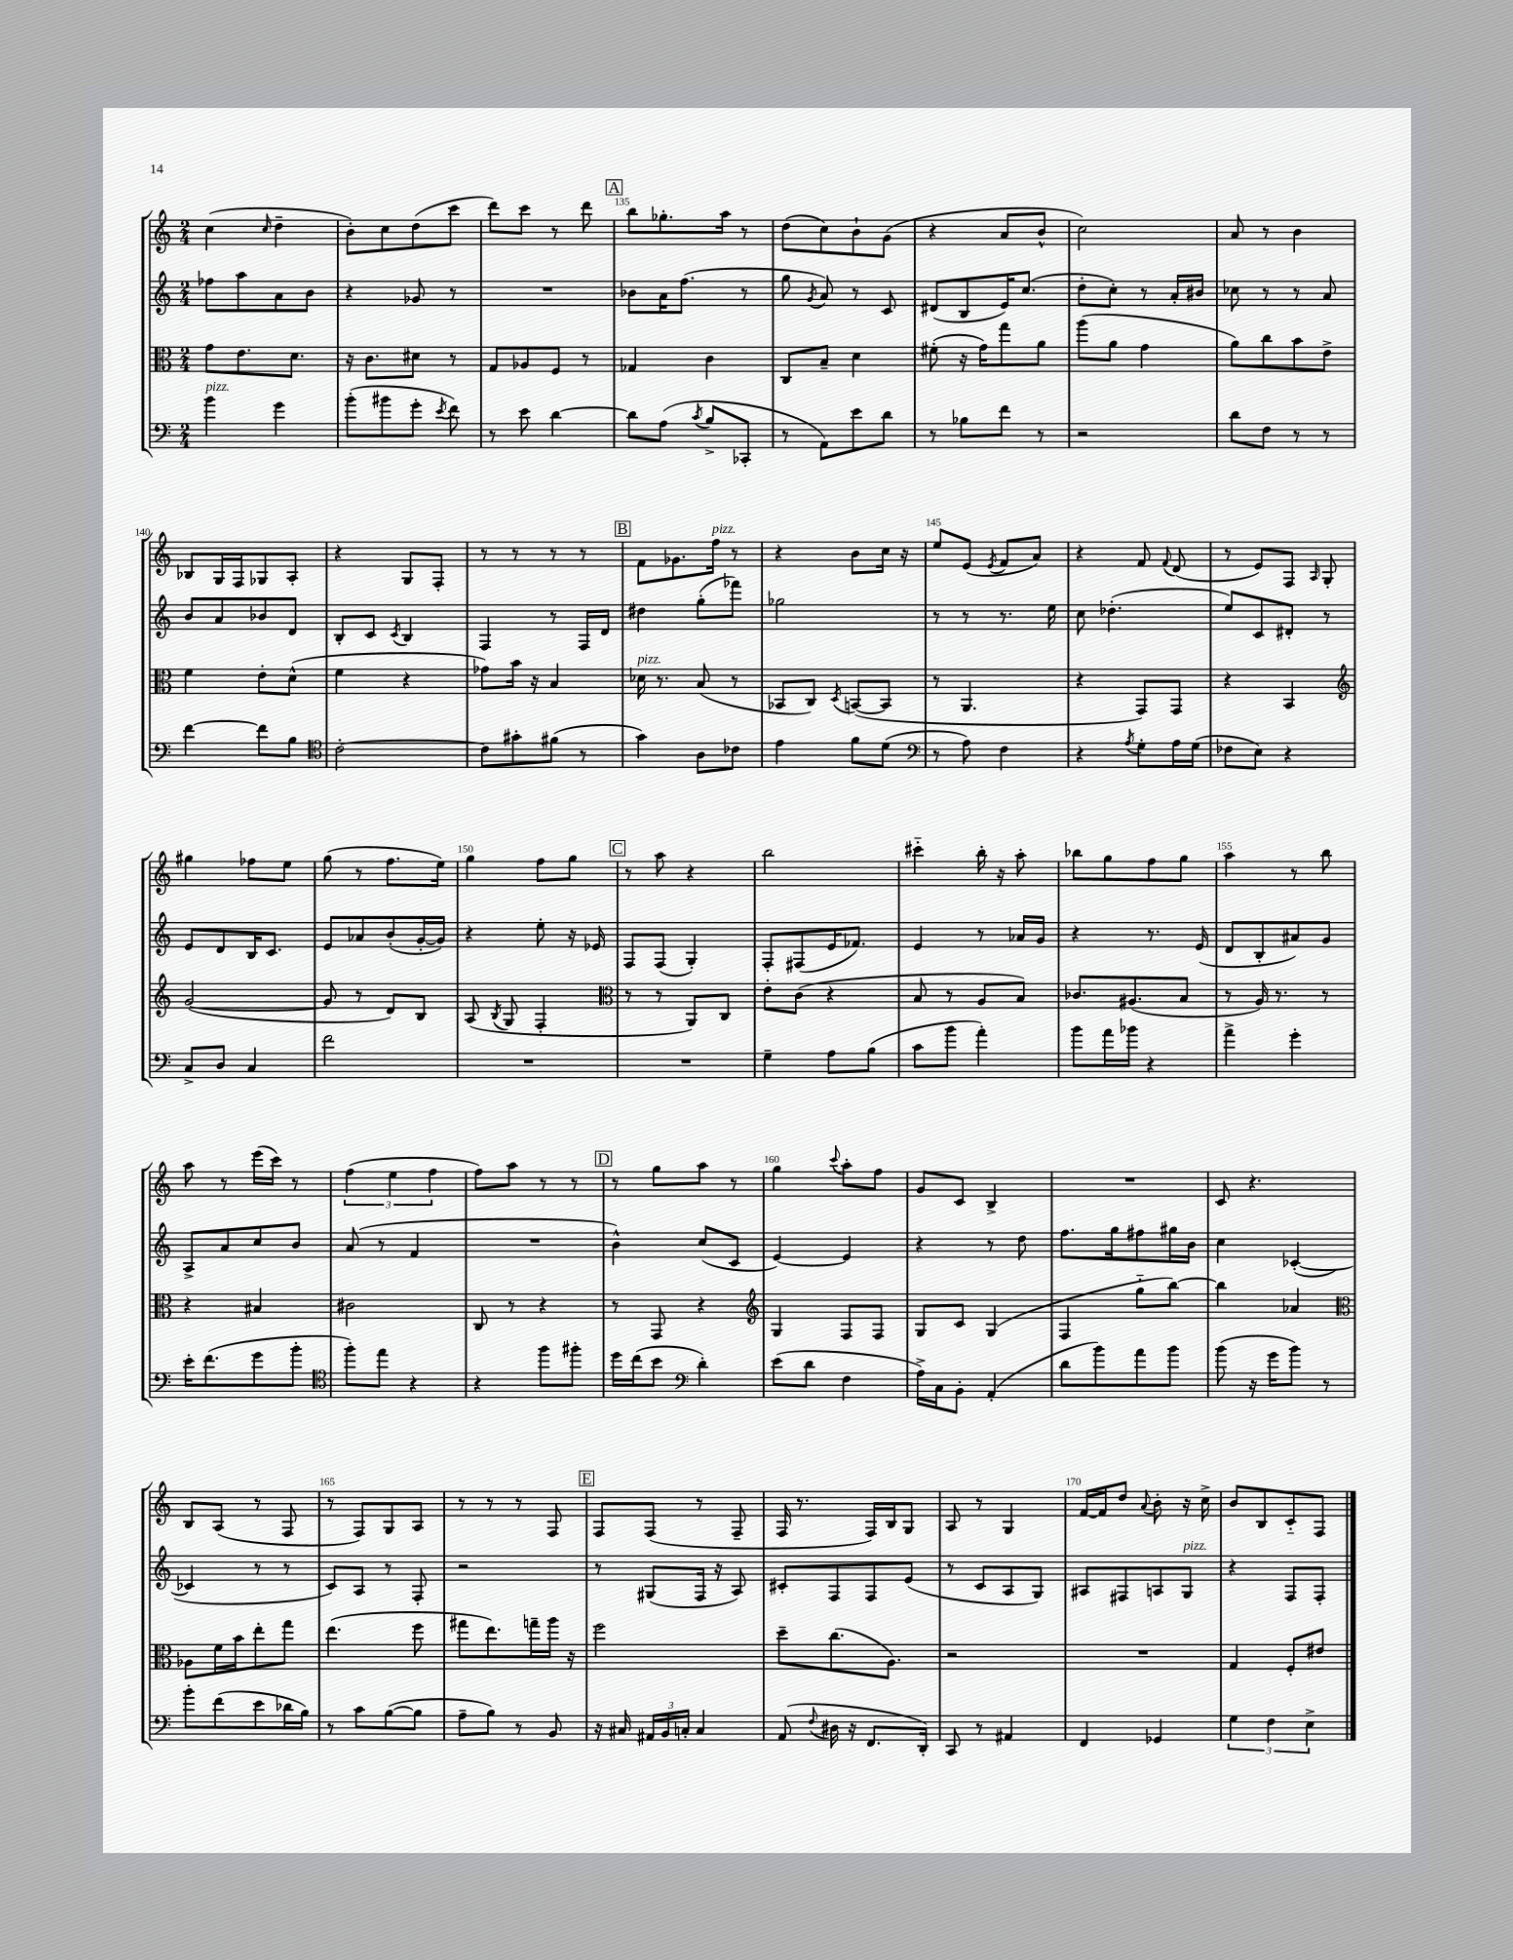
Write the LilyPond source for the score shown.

<<
\new StaffGroup <<
\new Staff = "s0" {
    \clef treble \key c \major \numericTimeSignature \time 2/4
    \autoBeamOff c''4( \grace { c''16 } d''4-- |
    b'8[-.) c''8 d''8( c'''8] |
    d'''8[) c'''8] r8 d'''8 |
    \mark \markup { \box "A" } b''8[ ges''8.-. a''16] r8 |
    d''8[( c''8) b'8-! g'8]( |
    r4 a'8[ b'8]-^ |
    c''2) |
    a'8 r8 b'4 |
    bes8[ g16 f16 ges8 a8]-. |
    r4 g8[ f8]-. |
    r8 r8 r8 r8 |
    \mark \markup { \box "B" } f'8[ ges'8. f''16]^\markup { \italic "pizz." } r8 |
    r4 b'8[ c''16] r16 |
    e''8[ e'8]( \acciaccatura { e'8 } f'8[ a'8]) |
    r4 f'8 \appoggiatura { f'8 } d'8( |
    r8 e'8[) f8] \grace { a16 } g8-. |
    gis''4 fes''8[ e''8] |
    g''8( r8 f''8.[ e''16]) |
    g''4 f''8[ g''8] |
    \mark \markup { \box "C" } r8 a''8 r4 |
    b''2 |
    cis'''4-_ b''16-. r16 a''8-. |
    bes''8[ g''8 f''8 g''8] |
    a''4 r8 b''8 |
    a''8 r8 e'''16[( c'''16]) r8 |
    \tuplet 3/2 { f''4( e''4 f''4 } |
    f''8[) a''8] r8 r8 |
    \mark \markup { \box "D" } r8 g''8[ a''8] r8 |
    g''4 \appoggiatura { c'''8 } a''8[-. f''8] |
    g'8[ c'8] b4-> |
    R2 |
    c'8 r4. |
    b8[ a8]( r8 f8 |
    r8 f8[) g8 a8] |
    r8 r8 r8 f8 |
    \mark \markup { \box "E" } f8[ f8]( r8 f8-- |
    f16 r8. f16[) b16 g8] |
    a8 r8 g4 |
    f'16[~ f'16 d''8] \appoggiatura { a'8 } b'8-. r16 c''16-> |
    b'8[ b8 c'8-_ f8] \bar "|." |
}
\new Staff = "s1" {
    \clef treble \key c \major \numericTimeSignature \time 2/4
    \autoBeamOff fes''8[ a''8 a'8 b'8] |
    r4 ges'8 r8 |
    R2 |
    \mark \markup { \box "A" } bes'8[ a'16 f''8.]( r8 |
    g''8 \acciaccatura { g'8 } a'8) r8 c'8 |
    dis'8[( b8 e'16) c''8.]( |
    d''8[-. c''8]-.) r8 a'16[-. bis'16] |
    ces''8 r8 r8 a'8 |
    b'8[ a'8 bes'8 d'8] |
    b8[-. c'8] \acciaccatura { c'8 } b4 |
    f4 r8 f16[ d'16] |
    \mark \markup { \box "B" } dis''4 g''8[-.( fes'''8]) |
    ges''2 |
    r8 r8 r8. e''16 |
    c''8 des''4.-.( |
    e''8[) c'8 dis'8]-. r8 |
    e'8[ d'8 b16 c'8.] |
    e'8[ aes'8 b'8-.( g'16~-. g'16]) |
    r4 e''8-. r16 ees'16 |
    \mark \markup { \box "C" } f8[ f8]( g4-.) |
    f8[-. fis8( e'16 fes'8.]) |
    e'4 r8 aes'16[ g'16] |
    r4 r8. e'16( |
    d'8[ b8-. ais'8) g'8] |
    a8[-> a'8 c''8 b'8] |
    a'8( r8 f'4 |
    R2 |
    \mark \markup { \box "D" } b'4-^) c''8[( c'8] |
    e'4~) e'4 |
    r4 r8 d''8 |
    f''8.[ g''16 fis''8 gis''16 b'16] |
    c''4 ces'4~-.( |
    ces'4 r8 r8 |
    c'8[) a8] r8 f8-. |
    r2 |
    \mark \markup { \box "E" } r8 gis8[( f16] r16 a8) |
    cis'8[-. f8 f8 e'8]( |
    r8 c'8[ a8 g8]) |
    ais8[ fis8 a8 g8]^\markup { \italic "pizz." } |
    r4 f8[ f8]-. \bar "|." |
}
\new Staff = "s2" {
    \clef alto \key c \major \numericTimeSignature \time 2/4
    \autoBeamOff g'8[ e'8. d'8.] |
    r16 c'8.[ dis'8] r8 |
    g8[ aes8 f8] r8 |
    \mark \markup { \box "A" } ges4 c'4 |
    c8[ b8]-- d'4 |
    fis'8-.( r16 g'16[) g''8 a'8] |
    a''8[( a'8] g'4 |
    a'8[) c''8 b'8 e'8]-> |
    f'4 e'8[-. d'8]-^( |
    f'4 r4 |
    ges'8[) b'16] r16 b4 |
    \mark \markup { \box "B" } des'16^\markup { \italic "pizz." } r8. b8( r8 |
    bes,8[ c8]) \acciaccatura { d8 } b,8[~( b,8] |
    r8 a,4. |
    r4 g,8[) g,8] |
    r4 b,4 |
    \clef treble g'2~( |
    g'8 r8 d'8[) b8] |
    a8( \acciaccatura { b8 } g8 f4-. |
    \mark \markup { \box "C" } \clef alto r8 r8 a,8[) c8] |
    e'8[-. c'8]( r4 |
    b8 r8 a8[ b8]) |
    ces'8.[ ais8.( b8] |
    r8 a16) r8. r8 |
    r4 bis4 |
    cis'2 |
    c8 r8 r4 |
    \mark \markup { \box "D" } r8 g,8 r4 |
    \clef treble g4 f8[ f8] |
    g8[ c'8] g4( |
    f4 g''8[-_ b''8]~) |
    b''4 aes'4 |
    \clef alto aes8[ f'16 b'16 e''8-. g''8] |
    e''4.( f''8 |
    gis''8[ e''8.) g''16-- a''16] r16 |
    \mark \markup { \box "E" } f''2 |
    d''8[-- c''8.( a8.]) |
    r2 |
    R2 |
    g4 f8[-. eis'8] \bar "|." |
}
\new Staff = "s3" {
    \clef bass \key c \major \numericTimeSignature \time 2/4
    \autoBeamOff b'4^\markup { \italic "pizz." } g'4 |
    b'8[-.( bis'8 g'8]-. \acciaccatura { e'8 } f'8) |
    r8 e'8 d'4~ |
    \mark \markup { \box "A" } d'8[ a8]( \acciaccatura { c'8 } b8[-> ces,8]-. |
    r8 a,8[) e'8 d'8] |
    r8 bes8[ f'8] r8 |
    r2 |
    d'8[ f8] r8 r8 |
    f'4~ f'8[ b8] |
    \clef tenor c'2~-. |
    c'8[ gis'8-. fis'8]( r8 |
    \mark \markup { \box "B" } g'4) a8[ ces'8] |
    e'4 f'8[ d'8]( |
    \clef bass r8 a8) f4 |
    r4 \acciaccatura { a8 } g8[-. a16 g16]( |
    fes8[ e8]) r4 |
    c8[-> d8] c4 |
    f'2 |
    R2 |
    \mark \markup { \box "C" } R2 |
    g4-- a8[ b8]( |
    c'8[ b'8] a'4-.) |
    b'8[ a'16 bes'16] r4 |
    a'4-> g'4-. |
    e'16[-. f'8.( g'8 b'8]-. |
    \clef tenor f''8[-.) e''8] r4 |
    r4 f''8[ fis''8]-. |
    \mark \markup { \box "D" } d''16[ c''16( b'8] \clef bass d'4-.) |
    e'8[( d'8] f4 |
    a16[->) c16 b,8]-. a,4-.( |
    d'8[ b'8) a'8 b'8] |
    b'8( r16 g'16[ b'8]) r8 |
    b'8[-. f'8( e'8 des'16 b16]) |
    r8 c'8[ b8~( b8] |
    a8[-- b8]) r8 b,8 |
    \mark \markup { \box "E" } r16 cis16 \tuplet 3/2 { ais,16[ b,16 c16]-. } c4 |
    a,8( \appoggiatura { f8 } dis16 r16 f,8.[ d,16]-.) |
    c,8 r8 ais,4 |
    f,4 ges,4 |
    \tuplet 3/2 { g4 f4 e4-> } \bar "|." |
}
>>
>>
\layout { \context { \Score currentBarNumber = #132 \override BarNumber.break-visibility = ##(#f #t #t) barNumberVisibility = #(every-nth-bar-number-visible 5) } }
